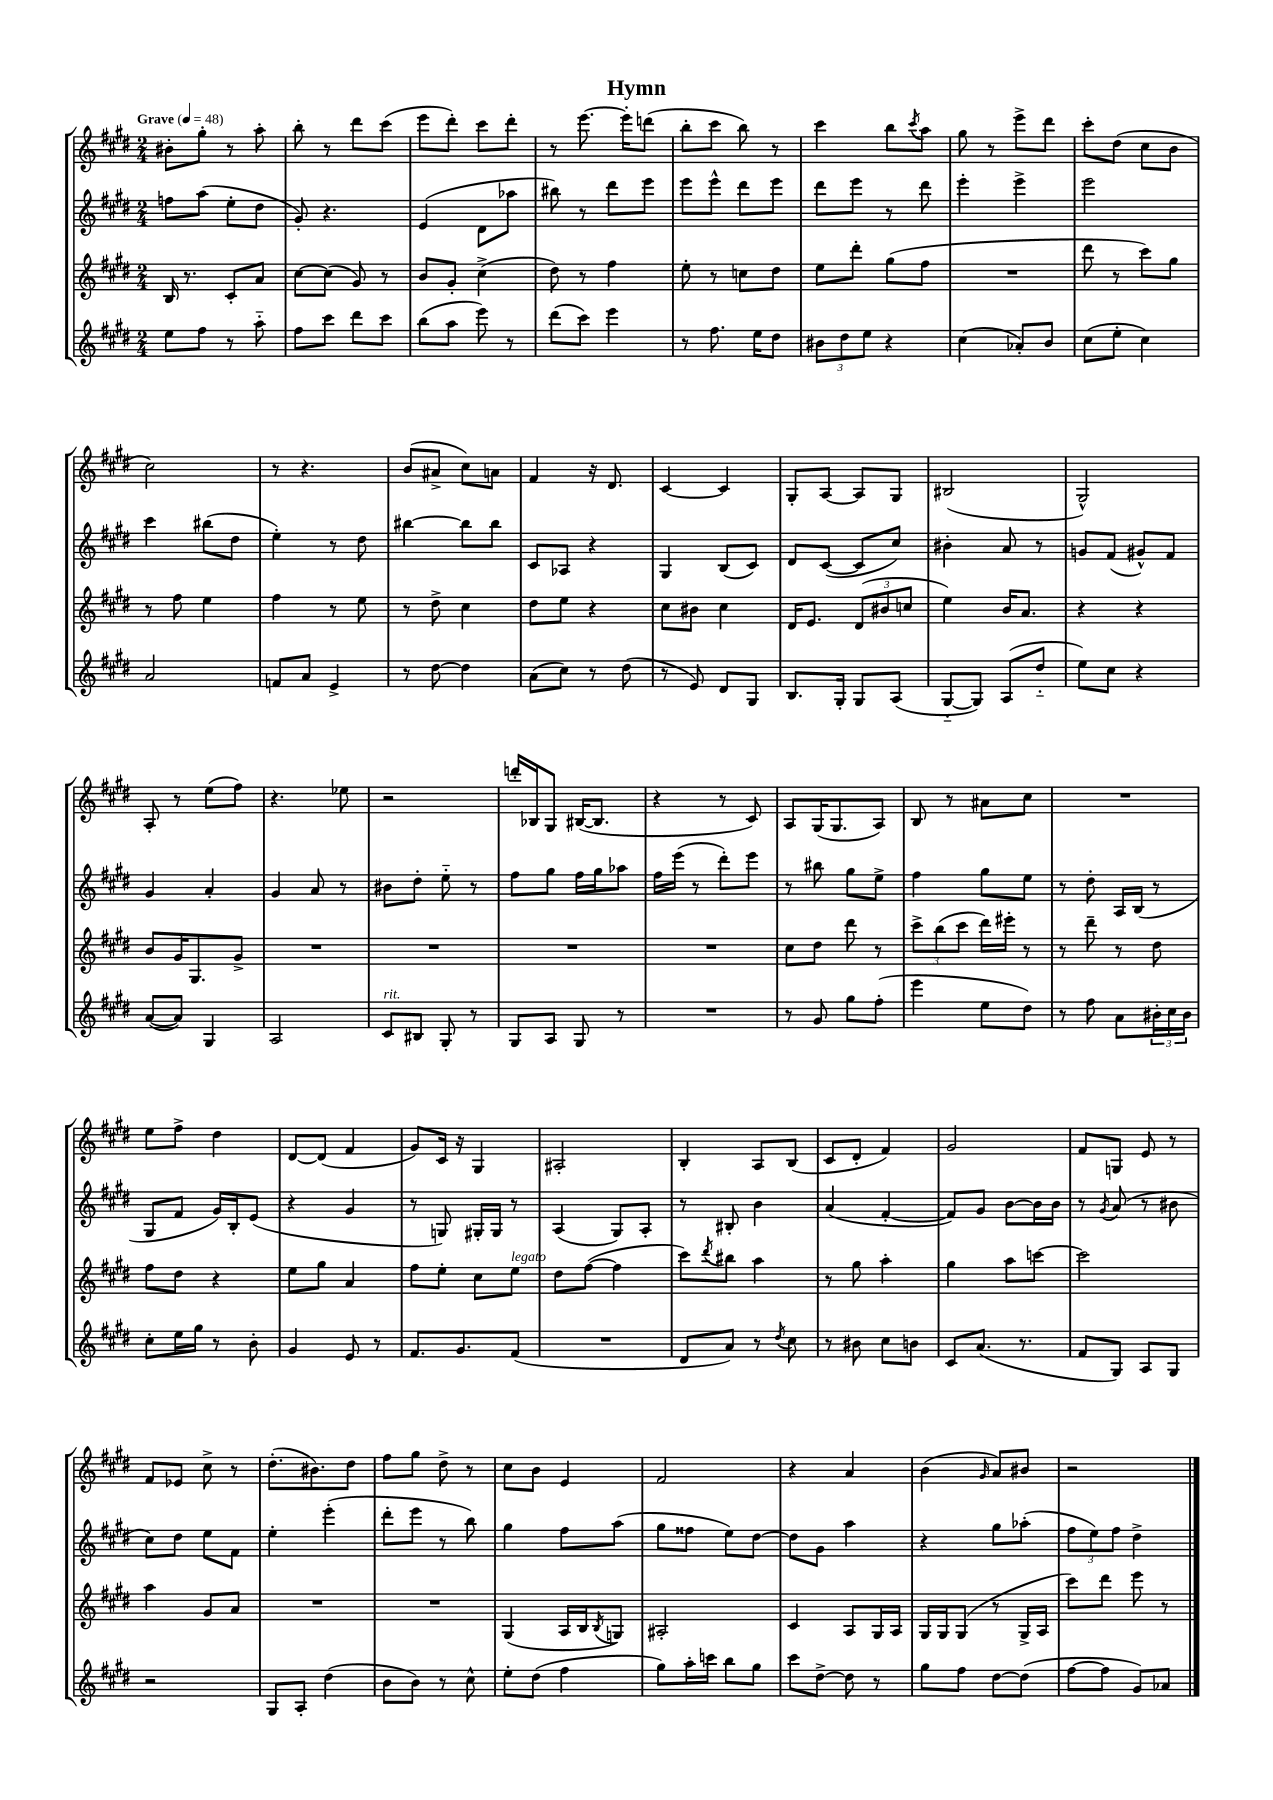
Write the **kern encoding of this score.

**kern	**kern	**kern	**kern
*staff4	*staff3	*staff2	*staff1
*clefG2	*clefG2	*clefG2	*clefG2
*k[f#c#g#d#]	*k[f#c#g#d#]	*k[f#c#g#d#]	*k[f#c#g#d#]
*M2/4	*M2/4	*M2/4	*M2/4
*MM48	*MM48	*MM48	*MM48
8ee	16B	8ff	8b#'
.	8.r	.	.
8ff#	.	(8aa	8gg#'
8r	8c#'	8ee'	8r
8aa'~	8a	8dd#	8aa'
=	=	=	=
8ff#	[8cc#	8g#')	8bb'
8ccc#	(8cc#]	4.r	8r
8ddd#	8g#)	.	8ddd#
8ccc#	8r	.	(8ccc#
=	=	=	=
(8bb	8b	(4e	8eee
8aa	8g#'	.	8ddd#')
8eee)	(4cc#^	8d#	8ccc#
8r	.	8aa-	8ddd#'
=	=	=	=
(8ddd#	8dd#)	8bb#)	8r
8ccc#)	8r	8r	[8.eee
4eee	4ff#	8ddd#	.
.	.	.	16eee']
.	.	8eee	(8ddd
=	=	=	=
8r	8ee'	8eee	8bb'
8.ff#	8r	8eee^^	8ccc#
.	8cc	8ddd#	8bb)
16ee	.	.	.
8dd#	8dd#	8eee	8r
=	=	=	=
12b#	8ee	8ddd#	4ccc#
12dd#	.	.	.
.	8ddd#'	8eee	.
12ee	.	.	.
4r	(8gg#	8r	8bb
.	.	.	8qccc#
.	8ff#	8ddd#	8aa
=	=	=	=
(4cc#	2r	4eee'	8gg#
.	.	.	8r
8a-')	.	4eee^	8eee^
8b	.	.	8ddd#
=	=	=	=
(8cc#	8ddd#	2eee	8ccc#'
8ee'	8r	.	(8dd#
4cc#)	8ccc#)	.	8cc#
.	8gg#	.	8b
=	=	=	=
2a	8r	4ccc#	2cc#)
.	8ff#	.	.
.	4ee	(8bb#	.
.	.	8dd#	.
=	=	=	=
8f	4ff#	4ee')	8r
8a	.	.	4.r
4e^	8r	8r	.
.	8ee	8dd#	.
=	=	=	=
8r	8r	[4bb#	(8b
[8dd#	8dd#^	.	8a#^
4dd#]	4cc#	8bb#]	8cc#)
.	.	8bb#	8a
=	=	=	=
(8a	8dd#	8c#	4f#
8cc#)	8ee	8A-	.
8r	4r	4r	16r
.	.	.	8.d#
(8dd#	.	.	.
=	=	=	=
8r	8cc#	4G#	[4c#
8e)	8b#	.	.
8d#	4cc#	(8B	4c#]
8G#	.	8c#)	.
=	=	=	=
8.B	16d#	8d#	8G#'
.	8.e	.	.
.	.	([8c#	[8A
16G#'	.	.	.
8G#	(12d#	8c#]	8A]
.	12b#	.	.
(8A	.	8cc#)	8G#
.	12cc	.	.
=	=	=	=
[8G#'~	4ee)	4b#'	(2B#
8G#])	.	.	.
(8A	16b	8a	.
.	8.a	.	.
8dd#'~	.	8r	.
=	=	=	=
8ee)	4r	8g	2G#^^)
8cc#	.	(8f#	.
4r	4r	8g#^^)	.
.	.	8f#	.
=	=	=	=
([8a	8b	4g#	8A'
8a])	16g#	.	8r
.	8.G#	.	.
4G#	.	4a'	(8ee
.	8g#^	.	8ff#)
=	=	=	=
2A	2r	4g#	4.r
.	.	8a	.
.	.	8r	8ee-
=	=	=	=
8c#	2r	8b#	2r
8B#	.	8dd#'	.
8G#'	.	8ee'~	.
8r	.	8r	.
=	=	=	=
8G#	2r	8ff#	16ddd'
.	.	.	16B-
8A	.	8gg#	8G#
8G#	.	16ff#	([16B#
.	.	16gg#	8.B#]
8r	.	8aa-	.
=	=	=	=
2r	2r	16ff#	4r
.	.	(16eee	.
.	.	8r	.
.	.	8ddd#')	8r
.	.	8eee	8c#)
=	=	=	=
8r	8cc#	8r	8A
8g#	8dd#	8bb#	(16G#
.	.	.	8.G#
8gg#	8ddd#	8gg#	.
(8ff#'	8r	8ee^	8A)
=	=	=	=
4eee	12ccc#^	4ff#	8B
.	(12bb	.	.
.	.	.	8r
.	12ccc#	.	.
8ee	16ddd#)	8gg#	8a#
.	16eee#'	.	.
8dd#)	8r	8ee	8cc#
=	=	=	=
8r	8r	8r	2r
8ff#	8ddd#~	8dd#'	.
8a	8r	16A	.
.	.	(16B	.
24b#'	8dd#	8r	.
24cc#	.	.	.
24b#	.	.	.
=	=	=	=
8cc#'	8ff#	8G#	8ee
16ee	8dd#	8f#	8ff#^
16gg#	.	.	.
8r	4r	16g#)	4dd#
.	.	16B'	.
8b'	.	(8e	.
=	=	=	=
4g#	8ee	4r	[8d#
.	8gg#	.	(8d#]
8e	4a	4g#	4f#
8r	.	.	.
=	=	=	=
8.f#	8ff#	8r	8g#)
.	8ee'	8G)	16c#
8.g#	.	.	16r
.	8cc#	16G#'	4G#
.	.	16G#	.
(8f#	8ee	8r	.
=	=	=	=
2r	8dd#	(4A	2A#'
.	([8ff#	.	.
.	4ff#]	8G#)	.
.	.	8A'	.
=	=	=	=
8d#	8ccc#)	8r	4B'
.	8qddd#	.	.
8a)	8bb#	8B#'	.
8r	4aa	4b	8A
8qdd#	.	.	.
8cc#	.	.	(8B
=	=	=	=
8r	8r	(4a	8c#
8b#	8gg#	.	8d#'
8cc#	4aa'	[4f#'	4f#)
8b	.	.	.
=	=	=	=
8c#	4gg#	8f#])	2g#
(8.a	.	8g#	.
.	8aa	[8b	.
8.r	.	.	.
.	[8ccc	16b]	.
.	.	16b	.
=	=	=	=
8f#	2ccc]	8r	8f#
.	.	8qg#	.
8G#)	.	(8a	8G
8A	.	8r	8e
8G#	.	8b#	8r
=	=	=	=
2r	4aa	8cc#)	8f#
.	.	8dd#	8e-
.	8g#	8ee	8cc#^
.	8a	8f#	8r
=	=	=	=
8G#	2r	4ee'	(8.dd#'
8A'	.	.	.
.	.	.	8.b#)
(4dd#	.	(4eee'	.
.	.	.	8dd#
=	=	=	=
8b	2r	8ddd#'	8ff#
8b)	.	8eee	8gg#
8r	.	8r	8dd#^
8cc#^^	.	8bb)	8r
=	=	=	=
8ee'	(4G#	4gg#	8cc#
(8dd#	.	.	8b
4ff#	16A	8ff#	4e
.	16B	.	.
.	8qB	.	.
.	8G)	(8aa	.
=	=	=	=
8gg#)	2A#'	8gg#	2f#
16aa'	.	8ff##	.
16ccc	.	.	.
8bb	.	8ee)	.
8gg#	.	[8dd#	.
=	=	=	=
8ccc#	4c#	8dd#]	4r
[8dd#^	.	8g#	.
8dd#]	8A	4aa	4a
8r	16G#	.	.
.	16A	.	.
=	=	=	=
8gg#	16G#	4r	(4b
.	16G#	.	.
8ff#	(8G#	.	.
.	.	.	16qqg#
[8dd#	8r	8gg#	8a)
(8dd#]	16G#^	(8aa-'	8b#
.	16A	.	.
=	=	=	=
[8ff#	8ccc#)	12ff#	2r
.	.	12ee)	.
8ff#]	8ddd#	.	.
.	.	12ff#	.
8g#)	8eee	4dd#^	.
8a-	8r	.	.
==	==	==	==
*-	*-	*-	*-
